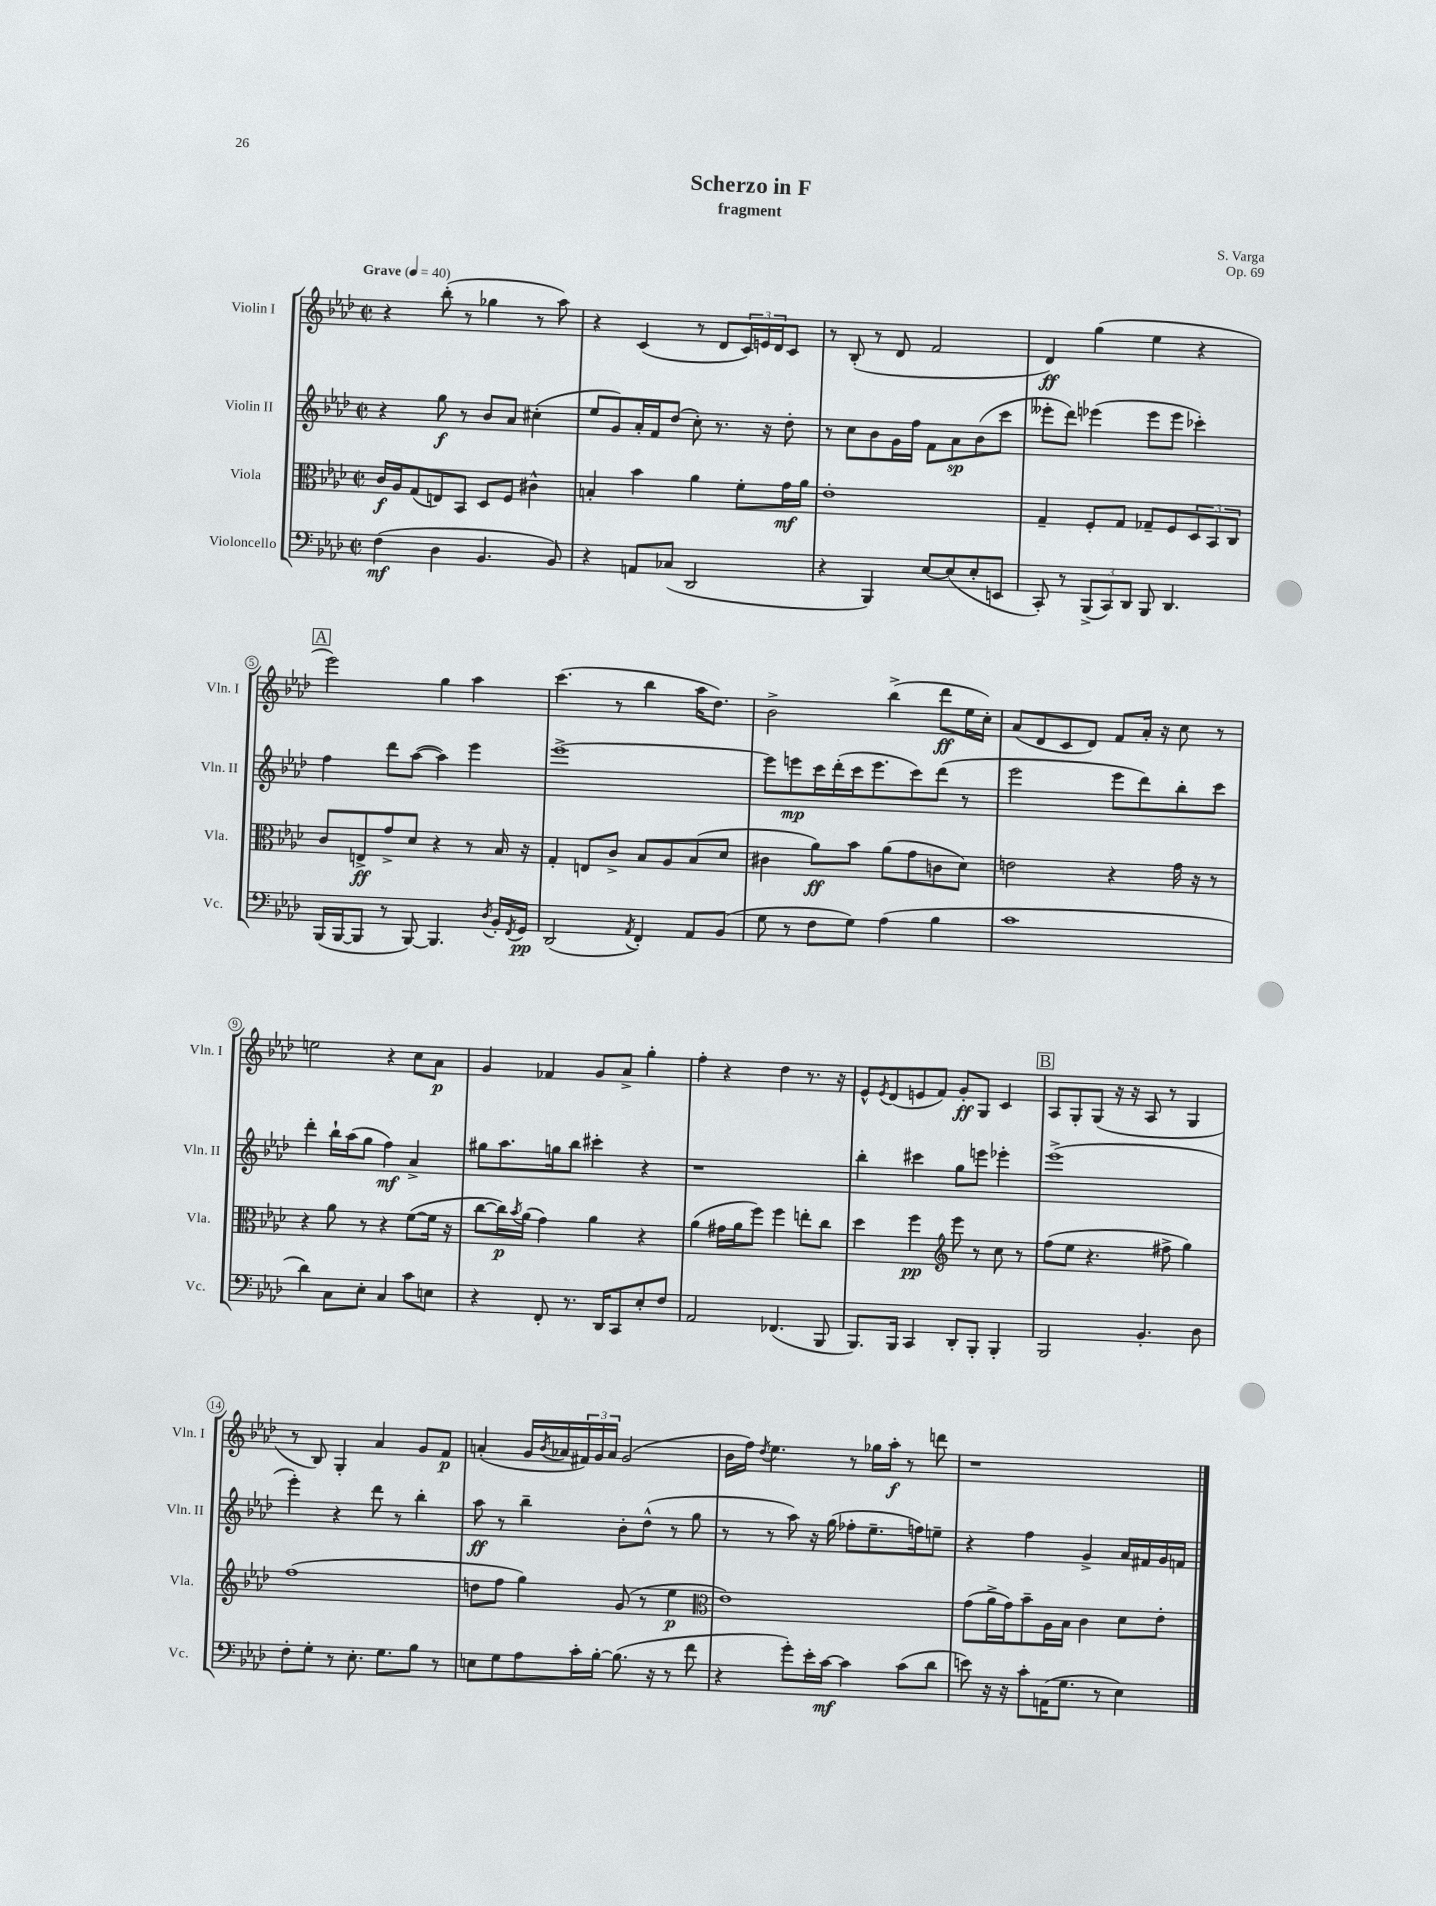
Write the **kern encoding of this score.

**kern	**dynam	**kern	**dynam	**kern	**dynam	**kern	**dynam
*part4	*part4	*part3	*part3	*part2	*part2	*part1	*part1
*staff4	*staff4	*staff3	*staff3	*staff2	*staff2	*staff1	*staff1
*I"Violoncello	*	*I"Viola	*	*I"Violin II	*	*I"Violin I	*
*I'Vc.	*	*I'Vla.	*	*I'Vln. II	*	*I'Vln. I	*
*clefF4	*	*clefC3	*	*clefG2	*	*clefG2	*
*k[b-e-a-d-]	*	*k[b-e-a-d-]	*	*k[b-e-a-d-]	*	*k[b-e-a-d-]	*
*M2/2	*	*M2/2	*	*M2/2	*	*M2/2	*
*met(c|)	*	*met(c|)	*	*met(c|)	*	*met(c|)	*
*MM40	*	*MM40	*	*MM40	*	*MM40	*
=1	=1	=1	=1	=1	=1	=1	=1
!	!	!	!	!	!	!LO:TX:a:B:t=Grave	!
(4F\	mf	16c/LL	f	4r	.	4r	.
.	.	16A-/J	.	.	.	.	.
.	.	(8G/	.	.	.	.	.
4D-\	.	8En/)	.	8gg\	f	(8bb-'\	.
.	.	8BB-/J	.	8r	.	8r	.
4.BB-/	.	8D-/L	.	8b-/L	.	4gg-X\	.
.	.	8F/J	.	8a-/J	.	.	.
.	.	4c#X^^\	.	(4cc#X'\	.	8r	.
8BB-/)	.	.	.	.	.	8aa-\)	.
=2	=2	=2	=2	=2	=2	=2	=2
4r	.	4Bn'/	.	8ee-/L	.	4r	.
.	.	.	.	8g/)	.	.	.
8AAn/L	.	4b-\	.	16a-'/L	.	(4c/	.
.	.	.	.	16f/J	.	.	.
(8C-X/J	.	.	.	(8dd-/J	.	.	.
2DD-/	.	4a-\	.	8cc'\)	.	8r	.
.	.	.	.	8.r	.	8d-/L	.
.	.	8f'\L	.	.	.	24c/L)	.
.	.	.	.	.	.	24en/	.
.	.	.	.	16r	.	.	.
.	.	.	.	.	.	24d-/J	.
.	.	16g\L	mf	8dd-'\	.	8c/J	.
.	.	16a-\JJ	.	.	.	.	.
=3	=3	=3	=3	=3	=3	=3	=3
4r	.	1e-'	.	8r	.	8r	.
.	.	.	.	8cc\L	.	(8B-'/	.
4BBB-/)	.	.	.	8b-\	.	8r	.
.	.	.	.	16g\L	.	8d-/	.
.	.	.	.	16ff\JJ	.	.	.
[8E-/L	.	.	.	8f\L	.	2f/	.
(8E-/]	.	.	.	8a-\	sp	.	.
8E-'/	.	.	.	(8b-\	.	.	.
8EEn/J	.	.	.	8ccc\J	.	.	.
=4	=4	=4	=4	=4	=4	=4	=4
8CC'/)	.	4G~/	.	8eee--X'\L	.	4d-/)	ff
8r	.	.	.	8ddd-\J)	.	.	.
(12BBB-^/L	.	8F'/L	.	(4eee-X\	.	(4gg\	.
12CC/)	.	.	.	.	.	.	.
.	.	8G/J	.	.	.	.	.
12DD-/J	.	.	.	.	.	.	.
8BBB-/	.	8G-X~/L	.	8eee-\L	.	4ee-\	.
4.DD-/	.	8F/	.	8eee-\J	.	.	.
.	.	12D-/	.	4ccc-X'\)	.	4r	.
.	.	12BB-/	.	.	.	.	.
.	.	12C/J	.	.	.	.	.
!!LO:LB:g=z
!!LO:REH:place=s1:t=A
=5	=5	=5	=5	=5	=5	=5	=5
(16BBB-/LL	.	8c/L	.	4ff\	.	2eee-\)	.
[16BBB-/J	.	.	.	.	.	.	.
8BBB-/J]	.	8En^/	ff	.	.	.	.
8r	.	8g^/	.	8ddd-\L	.	.	.
[8BBB-/)	.	8d-/J	.	([8aa-\J	.	.	.
4.BBB-/]	.	4r	.	4aa-\])	.	4gg\	.
.	.	8r	.	4eee-\	.	4aa-\	.
8qD-/	.	.	.	.	.	.	.
16BB-'/LL	.	16B-/	.	.	.	.	.
8qFF/	.	.	.	.	.	.	.
16GG/JJ	pp	16r	.	.	.	.	.
=6	=6	=6	=6	=6	=6	=6	=6
(2DD-/	.	4G'/	.	[1eee-^	.	(4.ccc\	.
.	.	8En/L	.	.	.	.	.
.	.	8c^/J	.	.	.	8r	.
8qAA-/	.	.	.	.	.	.	.
4FF'/)	.	8B-/L	.	.	.	4bb-\	.
.	.	8A-/	.	.	.	.	.
8AA-/L	.	(8B-/	.	.	.	16aa-\KL	.
.	.	.	.	.	.	8.dd-\J)	.
(8BB-/J	.	8d-/J	.	.	.	.	.
=7	=7	=7	=7	=7	=7	=7	=7
8G\	.	4c#X\	.	8eee-\L]	.	2b-^\	.
8r	.	.	.	8eeen\	mp	.	.
8F\L	.	8a-\L)	ff	16ccc\L	.	.	.
.	.	.	.	(16ddd-'\	.	.	.
8G\J)	.	8b-\J	.	16ccc\J	.	.	.
.	.	.	.	8.eee\	.	.	.
(4A-\	.	(8a-\L	.	.	.	(4bb-^\	.
.	.	8g\	.	8ccc\)	.	.	.
4B-\	.	8cn\	.	(8ddd-\J	.	8ddd-\L	ff
.	.	8d-\J)	.	8r	.	16ee-\L	.
.	.	.	.	.	.	16cc'\JJ)	.
=8	=8	=8	=8	=8	=8	=8	=8
1c	.	2en\	.	2eee-\	.	(8a-/L	.
.	.	.	.	.	.	8d-/	.
.	.	.	.	.	.	8c/	.
.	.	.	.	.	.	8d-/J)	.
.	.	4r	.	8eee-\L	.	8f/L	.
.	.	.	.	8ddd-\)	.	16a-'/Jk	.
.	.	.	.	.	.	16r	.
.	.	16g\	.	8bb-'\	.	8cc\	.
.	.	16r	.	.	.	.	.
.	.	8r	.	8ccc\J	.	8r	.
!!LO:LB:g=z
=9	=9	=9	=9	=9	=9	=9	=9
4d-\)	.	4r	.	4ddd-'\	.	2een\	.
8C\L	.	8a-\	.	16bb-`\LL	.	.	.
.	.	.	.	(16aa-\J	.	.	.
8E-'\J	.	8r	.	8gg\J	.	.	.
4C/	.	4r	.	4ff\)	mf	4r	.
8c\L	.	([8f\L	.	4a-^/	.	8cc\L	.
8En\J	.	16f\Jk]	.	.	.	8a-\J	p
.	.	16r	.	.	.	.	.
=10	=10	=10	=10	=10	=10	=10	=10
4r	.	[8cc\L	.	8gg#X\L	.	4g/	.
.	.	16cc\L])	p	8.aa-\	.	.	.
.	.	8qb-/	.	.	.	.	.
.	.	(16a-\JJ	.	.	.	.	.
8FF'/	.	4g\)	.	.	.	4f-X/	.
.	.	.	.	16ggn\k	.	.	.
8.r	.	.	.	8bb-\J	.	.	.
.	.	4a-\	.	4ccc#X'\	.	8g/L	.
16DD-/KL	.	.	.	.	.	.	.
8CC/	.	.	.	.	.	8a-^/J	.
8E-'/	.	4r	.	4r	.	4gg'\	.
8F/J	.	.	.	.	.	.	.
=11	=11	=11	=11	=11	=11	=11	=11
2AA-/	.	(4a-\	.	1r	.	4ff'\	.
.	.	16g#X\LL	.	.	.	4r	.
.	.	16a-\J	.	.	.	.	.
.	.	8ff\J)	.	.	.	.	.
(4.FF-X/	.	4ff\	.	.	.	4dd-\	.
.	.	8een'\L	.	.	.	8.r	.
8BBB-/	.	8cc\J	.	.	.	.	.
.	.	.	.	.	.	16r	.
=12	=12	=12	=12	=12	=12	=12	=12
8.BBB-/L)	.	4dd-\	.	4bb-'\	.	8e-^^/L	.
.	.	.	.	.	.	8qe-/	.
.	.	.	.	.	.	(8d-/	.
16BBB-/Jk	.	.	.	.	.	.	.
4CC/	.	4ff\	pp	4ccc#X\	.	8en/	.
.	.	.	.	.	.	8f/J)	.
*	*	*clefG2	*	*	*	*	*
8DD-'/L	.	8eee-\	.	8gg\L	.	8g'/L	ff
8BBB-'/J	.	8r	.	8eeen\J	.	8G/J	.
4BBB-'/	.	8cc\	.	4eee-X'\	.	4c/	.
.	.	8r	.	.	.	.	.
!!LO:REH:place=s1:t=B
=13	=13	=13	=13	=13	=13	=13	=13
2BBB-/	.	(8ff\L	.	(1eee-^	.	8A-/L	.
.	.	8ee-\J	.	.	.	8G'/	.
.	.	4.r	.	.	.	(8G/J	.
.	.	.	.	.	.	16r	.
.	.	.	.	.	.	16r	.
4.BB-'/	.	.	.	.	.	8A-/	.
.	.	8ff#X^\	.	.	.	8r	.
.	.	4gg\)	.	.	.	4G/	.
8D-\	.	.	.	.	.	.	.
!!LO:LB:g=z
=14	=14	=14	=14	=14	=14	=14	=14
8F'\L	.	(1ff	.	4eee-'\)	.	8r	.
8G'\J	.	.	.	.	.	8B-/)	.
8r	.	.	.	4r	.	4G'/	.
8.E-'\	.	.	.	.	.	.	.
.	.	.	.	8ddd-\	.	4a-/	.
8.G\L	.	.	.	.	.	.	.
.	.	.	.	8r	.	.	.
8B-\J	.	.	.	4bb-'\	.	8g/L	.
8r	.	.	.	.	.	8f/J	p
=15	=15	=15	=15	=15	=15	=15	=15
8En\L	.	8ddn\L	.	8aa-\	ff	(4an'/	.
8G\	.	8ff\J	.	8r	.	.	.
8A-\	.	4gg\)	.	4bb-~\	.	16g/LL	.
.	.	.	.	.	.	8qb-/	.
.	.	.	.	.	.	16a-X/	.
16c'\L	.	.	.	.	.	24f#X/)	.
.	.	.	.	.	.	24g/	.
[16B-'\JJ	.	.	.	.	.	.	.
.	.	.	.	.	.	24a-/JJ	.
(8.B-\]	.	(8g/	.	8b-'\L	.	(2g/	.
.	.	8r	.	(8dd-^^\J	.	.	.
16r	.	.	.	.	.	.	.
8r	.	4ee-\	p	8r	.	.	.
8f\	.	.	.	8gg\	.	.	.
=16	=16	=16	=16	=16	=16	=16	=16
*	*	*clefC3	*	*	*	*	*
4r	.	1e-)	.	8r	.	16b-\LL	.
.	.	.	.	.	.	16ff\JJ)	.
.	.	.	.	.	.	8qdd-/	.
.	.	.	.	8r	.	4.ee-\	.
8g'\L)	.	.	.	8aa-\)	.	.	.
16e-'\L	.	.	.	16r	.	.	.
[16c\JJ	mf	.	.	(16gg\	.	.	.
4c\]	.	.	.	8ff-X'\L	.	8r	.
.	.	.	.	8.ee-~\	.	16gg-X\LL	.
.	.	.	.	.	.	16aa-'\JJ	f
(8c\L	.	.	.	.	.	8r	.
.	.	.	.	16ffn\k)	.	.	.
8d-\J	.	.	.	8een~\J	.	8dddn\	.
=17	=17	=17	=17	=17	=17	=17	=17
8en\)	.	(8g\L	.	4r	.	1r	.
16r	.	16a-^\L	.	.	.	.	.
16r	.	16g\J)	.	.	.	.	.
8c'\L	.	8b-~\	.	4ff\	.	.	.
(16AAn\K	.	16A-\L	.	.	.	.	.
8.G\J	.	16B-\JJ	.	.	.	.	.
.	.	4c\	.	4g^/	.	.	.
8r	.	.	.	.	.	.	.
4E-\)	.	8d-\L	.	16a-/LL	.	.	.
.	.	.	.	16f#X/	.	.	.
.	.	8e-'\J	.	16g/	.	.	.
.	.	.	.	16fn/JJ	.	.	.
==	==	==	==	==	==	==	==
*-	*-	*-	*-	*-	*-	*-	*-
